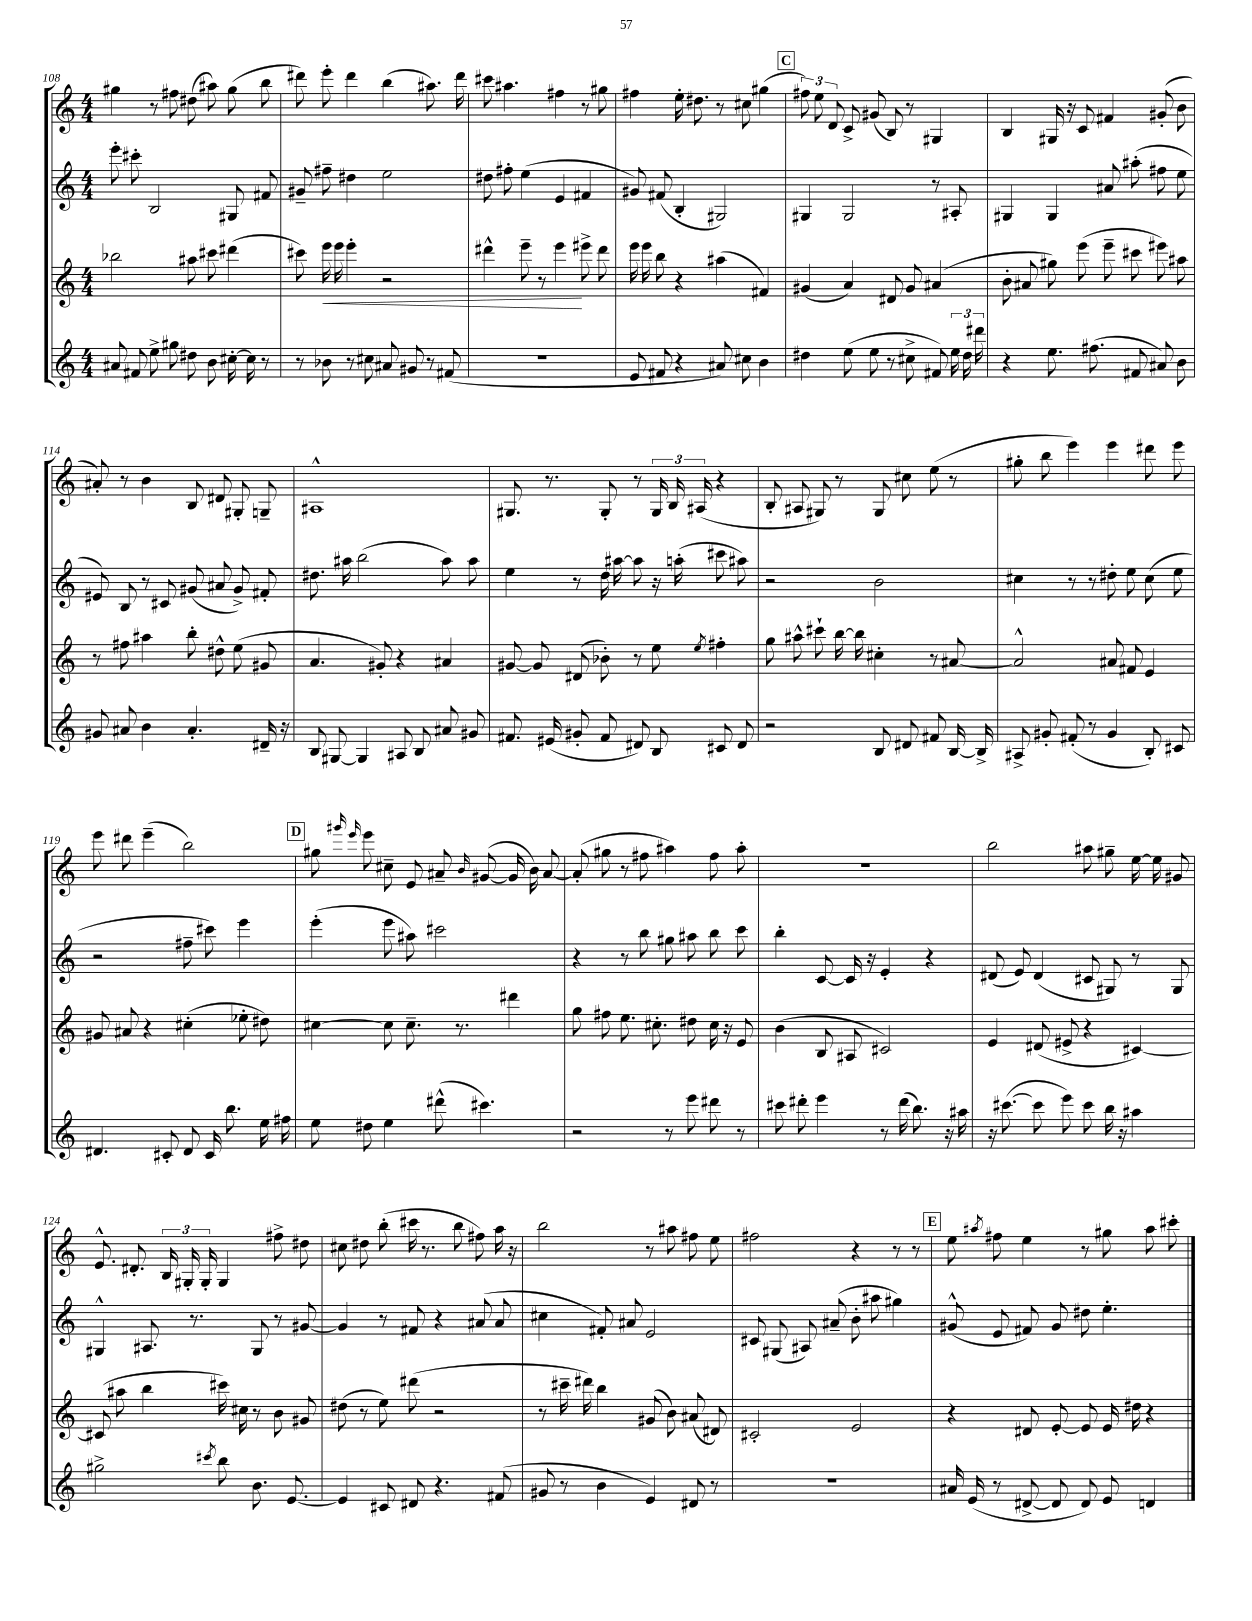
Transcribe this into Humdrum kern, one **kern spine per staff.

**kern	**kern	**dynam	**kern	**kern
*part4	*part3	*part3	*part2	*part1
*staff4	*staff3	*staff3	*staff2	*staff1
*clefG2	*clefG2	*	*clefG2	*clefG2
*k[]	*k[]	*	*k[]	*k[]
*M4/4	*M4/4	*	*M4/4	*M4/4
=108	=108	=108	=108	=108
8a#X/	2bb-X\	.	8eee'\	4gg#X\
8f#X/	.	.	8ccc#X'\	.
8ee^\	.	.	2B/	8r
8gg#X\	.	.	.	8ff#X\
8dd#X\	8aa#X\	.	.	(8dd#X\
8b\	8ccc#X\	.	.	8aa#X\)
[16cc#X'\	(4ddd#X\	.	8G#X/	(8gg#\
16cc#\]	.	.	.	.
8r	.	.	8f#X/	8bb\
=109	=109	=109	=109	=109
8r	8ccc#X\)	.	8g#X~/	8ddd#X\)
!	!	!LO:HP:b	!	!
8b-X\	16eee\	<	8ff#X~\	8eee'\
.	16eee\	.	.	.
8r	4eee'\	.	4dd#X\	4ddd#\
8cc#X\	.	.	.	.
8a#X/	2r	.	2ee\	(4bb\
8g#X/	.	.	.	.
8r	.	.	.	8.aa#X\)
(8f#X/	.	.	.	.
.	.	.	.	16ddd#\
=110	=110	=110	=110	=110
1r	4ddd#X^^\	.	8dd#X\	8ccc#X\
.	.	.	8ff#X'\	4.aa#X\
.	8eee~\	.	(4ee\	.
.	8r	.	.	.
.	4eee\	.	4e/	4ff#X\
.	8eee#X^\	[	4f#X/	8r
.	8ddd#\	.	.	8gg#X\
=111	=111	=111	=111	=111
8e/	16eee\	.	8g#X/)	4ff#X\
.	16eee\	.	.	.
8f#X/	8bb\	.	(8f#X/	.
4r	4r	.	4B'/	16ee'\
.	.	.	.	8.dd#X\
8a#X/)	(4aa#X\	.	2G#X/)	8r
8cc#X\	.	.	.	8cc#X\
4b\	4f#X/)	.	.	(4gg#X\
!!LO:REH:place=s1:t=C
=112	=112	=112	=112	=112
4dd#X\	(4g#X/	.	4G#X/	12ff#X\)
.	.	.	.	12ee\
.	.	.	.	12d/
(8ee\	4a/)	.	2G#/	8c^/
8ee\	.	.	.	(8g#X/
8r	8d#X/	.	.	8B/)
8cc#X^\	8g#/	.	.	8r
8f#X/)	(4a#X/	.	8r	4G#X/
24ee\	.	.	8A#X'/	.
24dd#\	.	.	.	.
24ddd#X\	.	.	.	.
=113	=113	=113	=113	=113
4r	8b'\	.	4G#X/	4B/
.	8a#X/	.	.	.
8.ee\	8gg#X\)	.	4G#/	16G#X/
.	.	.	.	16r
.	(8eee\	.	.	8c/
(8.ff#X\	.	.	.	.
.	8eee~\	.	8a#X/	4f#X/
8f#X/	8ccc#X\	.	(8aa#X'\	.
8a#X/)	8eee#X\)	.	8ff#X\	(8g#X'/
8b\	8aa#X\	.	8ee\	8b\
!!LO:LB:g=z
=114	=114	=114	=114	=114
8g#X/	8r	.	8e#X/)	8a#X'/)
8a#X/	8ff#X\	.	8B/	8r
4b\	4aa#X\	.	8r	4b\
.	.	.	8c#X/	.
4.a#'/	8bb'\	.	(8g#X/	8B/
.	8dd#X^^\	.	8a#X/	8d#X/
.	(8ee\	.	8g#^/)	8G#X'/
16d#X~/	8g#X/	.	8f#X'/	8Gn~/
16r	.	.	.	.
=115	=115	=115	=115	=115
8B/	4.a/	.	8.dd#X\	1A#X^^
[8G#X/	.	.	.	.
.	.	.	16aa#X\	.
4G#/]	.	.	(2bb\	.
.	8g#X'/)	.	.	.
8A#X/	4r	.	.	.
8B/	.	.	.	.
8a#X/	4a#X/	.	8aa#\)	.
8g#X/	.	.	8aa#\	.
=116	=116	=116	=116	=116
8.f#X/	[8g#X/	.	4ee\	8.G#X/
.	8g#/]	.	.	.
(16e#X/	.	.	.	8.r
8g#X'/	(8d#X/	.	8r	.
8f#/	8b-X'\)	.	16dd\	8G#'/
.	.	.	[16aa#X\	.
8d#X/)	8r	.	8aa#\]	8r
8B/	8ee\	.	16r	24G#/
.	.	.	.	24B/
.	.	.	(16aan'\	.
.	.	.	.	(24A#X/
.	8qee/	.	.	.
8c#X/	4ff#X'\	.	8ccc#X\	4r
8d#/	.	.	8aa#X\)	.
=117	=117	=117	=117	=117
2r	8gg\	.	2r	8B'/
.	8aa#X^^\	.	.	8A#X/
.	8ccc#X`\	.	.	8G#X/)
.	[16bb\	.	.	8r
.	16bb\]	.	.	.
8B/	4cc#X'\	.	2b\	8G#/
8d#X/	.	.	.	8cc#X\
8f#X/	8r	.	.	(8ee\
[16B/	[8a#X/	.	.	8r
16B^/]	.	.	.	.
=118	=118	=118	=118	=118
8A#X^/	2a#^^/]	.	4cc#X\	8gg#X'\
8g#X'/	.	.	.	8bb\
(8f#X'/	.	.	8r	4eee\)
8r	.	.	8r	.
4g#/	8a#X/	.	8dd#X'\	4eee\
.	8f#X/	.	8ee\	.
8B'/)	4e/	.	(8cc#\	8ddd#X\
8c#X/	.	.	8ee\	8eee\
!!LO:LB:g=z
=119	=119	=119	=119	=119
4.d#X/	8g#X/	.	2r	8eee\
.	8a#X/	.	.	8ddd#X\
.	4r	.	.	(4eee~\
8c#X'/	.	.	.	.
8d#/	(4cc#X'\	.	8ff#X~\	2bb\)
16c#/	.	.	8ccc#X\)	.
8.bb\	.	.	.	.
.	8ee-X'\	.	4eee\	.
16ee\	8dd#X\)	.	.	.
16ff#X\	.	.	.	.
!!LO:REH:place=s1:t=D
=120	=120	=120	=120	=120
8ee\	[4cc#X\	.	(4eee'\	8gg#X\
.	.	.	.	16qqggg#X/
.	.	.	.	16qqeee/
8dd#X\	.	.	.	8eee\
4ee\	8cc#\]	.	8eee\	8cc#X~\
.	8.cc#~\	.	8aa#X\)	8e/
(8ddd#X^^\	.	.	2ccc#X\	8a#X~/
.	8.r	.	.	.
.	.	.	.	16qqb/
4.ccc#X\)	.	.	.	([8g#X/
.	4ddd#X\	.	.	16g#/]
.	.	.	.	16b\)
.	.	.	.	[8a#/
=121	=121	=121	=121	=121
2r	8gg\	.	4r	(8a#'/]
.	8ff#X\	.	.	8gg#X\
.	8.ee\	.	8r	8r
.	.	.	8bb\	8ff#X\
.	8.cc#X'\	.	.	.
8r	.	.	8gg#X\	4aa#X\)
8eee\	8dd#X\	.	8aa#X\	.
8ddd#X\	16cc#\	.	8bb\	8ff#\
.	16r	.	.	.
8r	8e/	.	8ccc\	8aa#'\
=122	=122	=122	=122	=122
8ccc#X\	(4b\	.	4bb'\	1r
8ddd#X'\	.	.	.	.
4eee\	8B/	.	[8c/	.
.	8A#X/	.	16c/]	.
.	.	.	16r	.
8r	2c#X/)	.	4e'/	.
(16ddd#\	.	.	.	.
8.bb\)	.	.	.	.
.	.	.	4r	.
16r	.	.	.	.
16aa#X\	.	.	.	.
=123	=123	=123	=123	=123
16r	4e/	.	(8d#X/	2bb\
([8.ccc#X\	.	.	.	.
.	.	.	8e/)	.
8ccc#\]	(8d#X/	.	(4d#/	.
8eee\)	8e#X^/	.	.	.
8ccc#\	4r	.	8c#X/	8aa#X\
16bb\	.	.	8G#X/)	8gg#X~\
16r	.	.	.	.
4aa#X\	[4c#X/)	.	8r	[16ee\
.	.	.	.	16ee\]
.	.	.	8G#/	8g#X/
!!LO:LB:g=z
=124	=124	=124	=124	=124
2gg#X^\	(8c#X/]	.	4G#X^^/	8.e^^/
.	8aa#X\	.	.	.
.	.	.	.	8.d#X'/
.	4bb\	.	8.A#X/	.
.	.	.	.	24B/
.	.	.	.	24G#X'/
.	.	.	8.r	.
.	.	.	.	24G#'/
8qccc#X/	.	.	.	.
8bb\	16ccc#X\)	.	.	4G#/
.	16cc#X\	.	.	.
8.b\	8r	.	8G#/	.
.	8b\	.	8r	8ff#X^\
[8.e/	.	.	.	.
.	8g#X/	.	[8g#X/	8dd#X\
=125	=125	=125	=125	=125
4e/]	(8dd#X\	.	4g#/]	8cc#X\
.	8r	.	.	8dd#X\
8c#X/	8ee\)	.	8r	(8bb'\
8d#X/	(8ddd#X\	.	8f#X/	16ccc#X\
.	.	.	.	8.r
4.r	2r	.	4r	.
.	.	.	.	8bb\
.	.	.	(8a#X/	8ff#X\)
(8f#X/	.	.	8a#/	16aa\
.	.	.	.	16r
=126	=126	=126	=126	=126
8g#X/	8r	.	4cc#X\	2bb\
8r	16ccc#X~\	.	.	.
.	16ddd#X\)	.	.	.
4b\	4bb\	.	8f#X'/)	.
.	.	.	8a#X/	.
4e/)	(8g#X/	.	2e/	8r
.	8b\)	.	.	8aa#X\
8d#X/	(8a#X/	.	.	8ff#X\
8r	8d#X/)	.	.	8ee\
=127	=127	=127	=127	=127
1r	2c#X'/	.	8c#X/	2ff#X\
.	.	.	(8G#X/	.
.	.	.	8A#X/)	.
.	.	.	(8a#X~/	.
.	2e/	.	8b'\	4r
.	.	.	8aa#X\	.
.	.	.	4gg#X\)	8r
.	.	.	.	8r
!!LO:REH:place=s1:t=E
=128	=128	=128	=128	=128
16a#X/	4r	.	(8g#X^^/	8ee\
(16e/	.	.	.	.
.	.	.	.	8qaa#X/
8r	.	.	8e/	8ff#X\
[8d#X^/	8d#X/	.	8f#X/)	4ee\
8d#/]	[8e'/	.	8g#/	.
8d#/)	8e/]	.	8dd#X\	8r
8e/	16e/	.	4.ee'\	8gg#X\
.	16dd#X\	.	.	.
4dn/	4r	.	.	8aa#\
.	.	.	.	8ccc#X'\
==	==	==	==	==
*-	*-	*-	*-	*-
